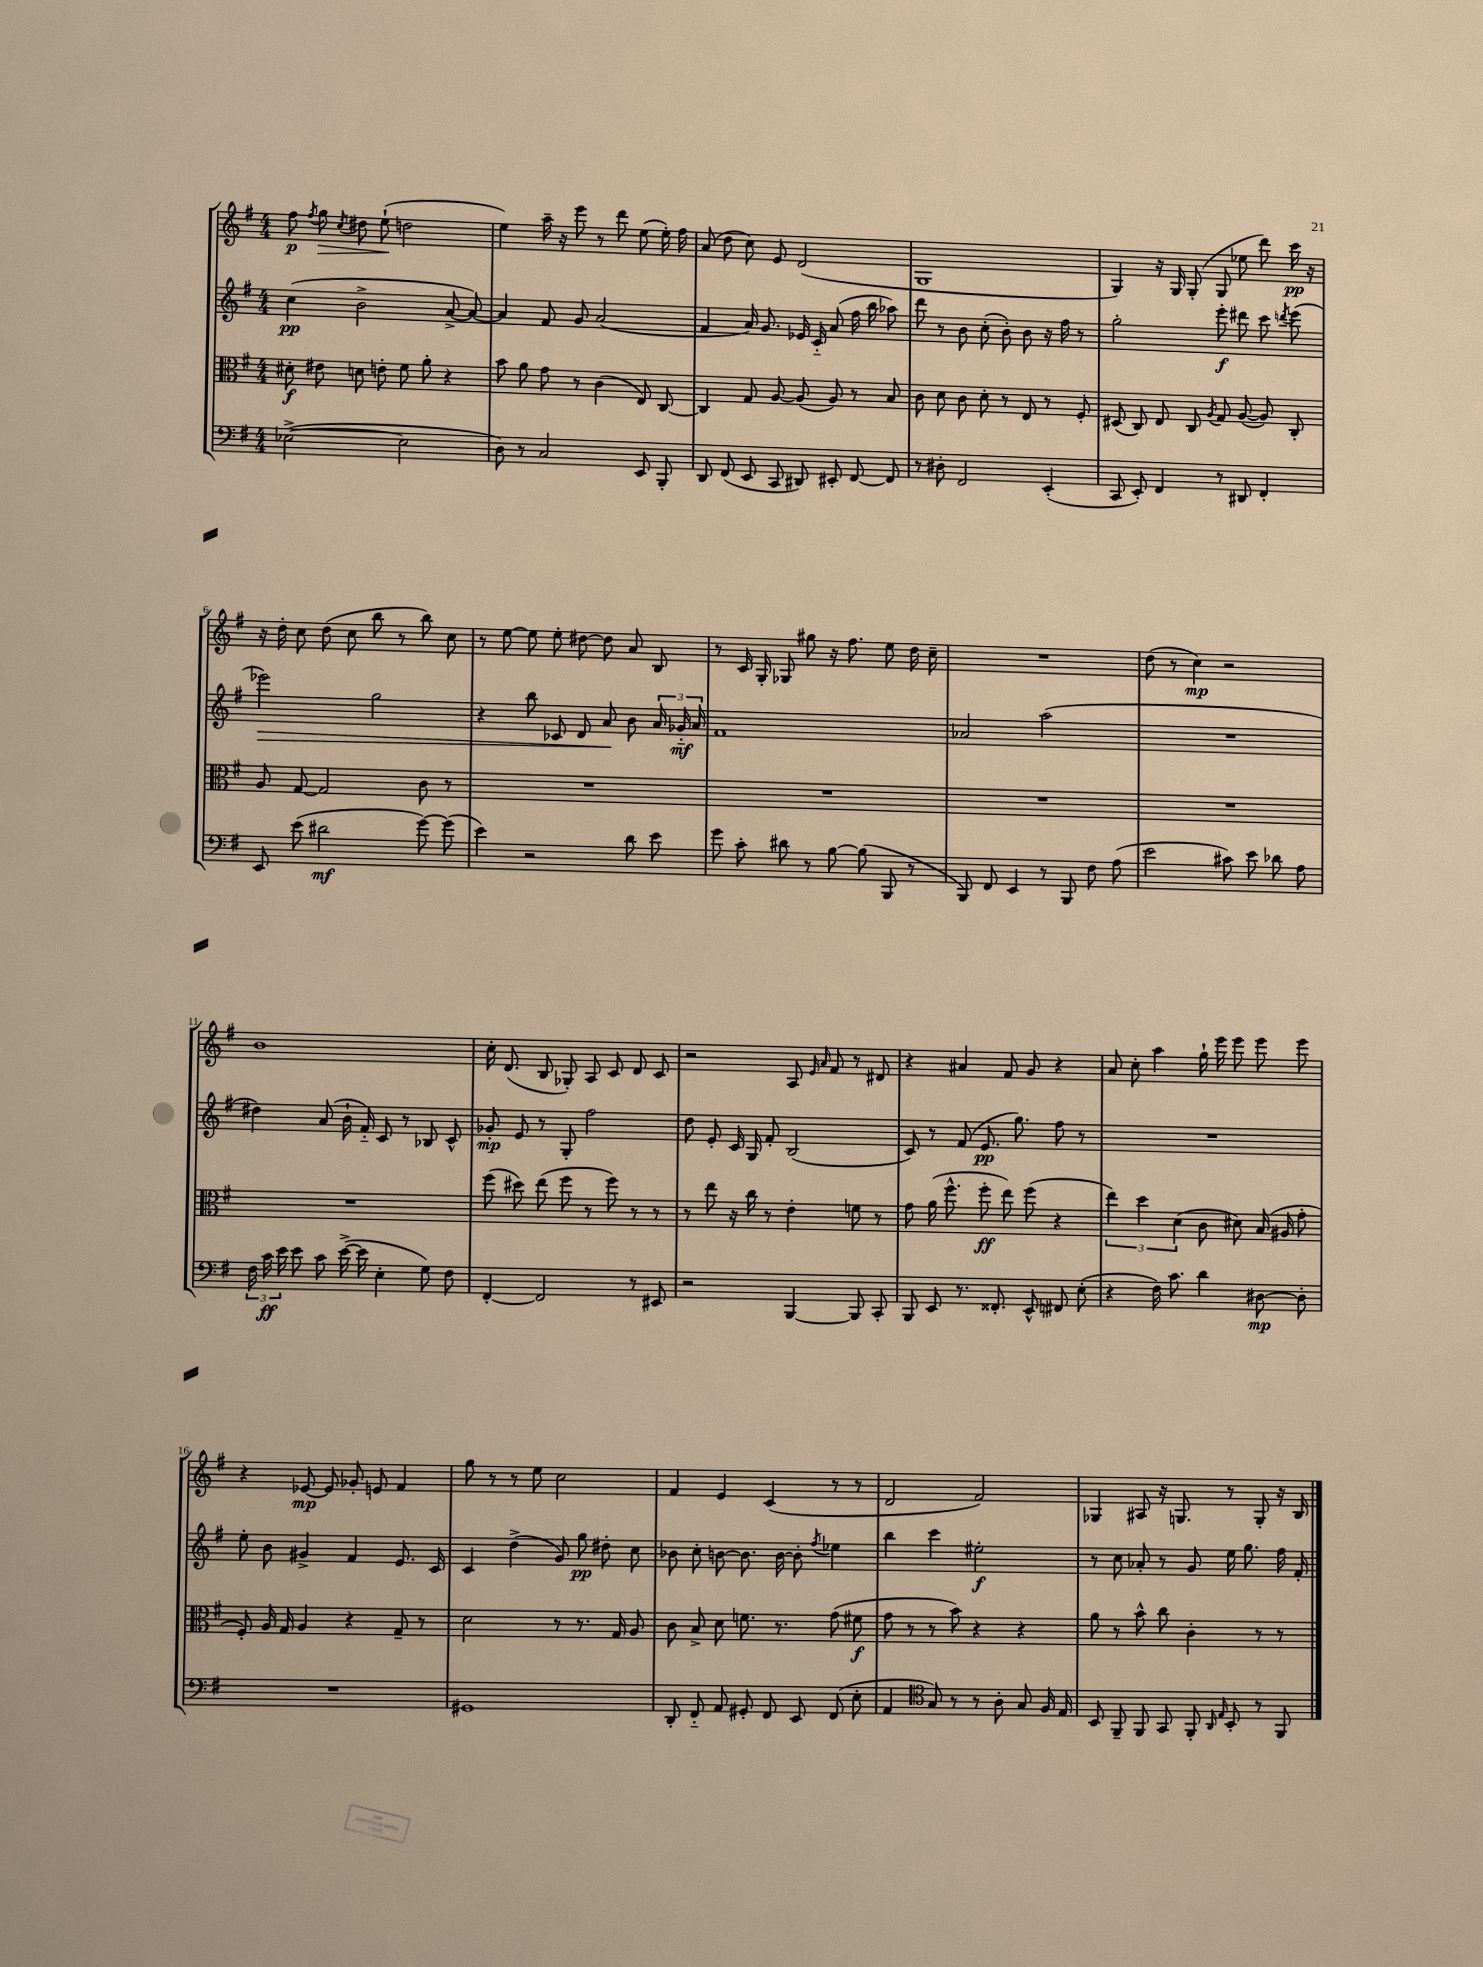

**kern	**kern	**kern	**kern
*staff4	*staff3	*staff2	*staff1
*clefF4	*clefC3	*clefG2	*clefG2
*k[f#]	*k[f#]	*k[f#]	*k[f#]
*M4/4	*M4/4	*M4/4	*M4/4
([2E-^\	8d#'\	(4cc\	8ff#\
.	.	.	8qff#/
.	8e#\	.	8gg\
.	.	.	8qcc/
.	8d\	2b^\	8dd#\
.	8e'\	.	(8ee`\
2E-\]	8f#\	.	2dd\
.	8a'\	.	.
.	4r	[8a^/	.
.	.	8a/_)	.
=	=	=	=
8D\)	8b\	4a/]	4ee\)
8r	8a\	.	.
2C/	8g\	8f#/	16aa~\
.	.	.	16r
.	8r	8g/	8eee\
.	(4c\	(2a/	8r
.	.	.	8ddd\
8EE/	8E/)	.	(8ee\
8BBB'/	[8C/	.	16ee'\)
.	.	.	16ff#\
=	=	=	=
8DD/	4C/]	4f#/	(8a/
(8FF#/	.	.	8dd\
8EE/	8G/	16a/)	8cc\)
.	.	8.g/	.
8CC/	[8A/	.	8e/
8DD#/)	(8A/]	16e-/	(2d/
.	.	16c'~/	.
8EE#'/	8A/)	(8a/	.
[8FF#/	8r	16ff#\	.
.	.	16bb\	.
8FF#/]	8B/	8aa-\)	.
=	=	=	=
8r	8c\	8ddd\	1G
8D#'\	8d\	8r	.
2FF#/	8c\	8b\	.
.	8d'\	(8cc'\	.
.	8r	8b'\)	.
.	8E/	8b\	.
(4EE'/	8r	16r	.
.	.	16ff#\	.
.	8F#'/	8r	.
=	=	=	=
8CC/	(8D#/	2gg'\	4G/)
8EE'/)	8C/)	.	.
4FF#/	8E/	.	16r
.	.	.	16G/
.	8C/	.	(8G'/
.	8qA/	.	.
8r	8G/	8eee'\	8G/
8DD#/	([8A/	8ddd#\	8ee-\
4FF#'/	8A/])	8ccc\	8ddd\)
.	.	8qddd/	.
.	8C'/	(8eee\	16ccc\
.	.	.	16r
=	=	=	=
8EE/	8A/	2eee-\)	16r
.	.	.	16dd'\
(8e\	[8G/	.	8cc\
2d#\	2G/]	.	(8dd\
.	.	.	8cc\
.	.	2gg\	8bb\
.	.	.	8r
[8g\)	8c\	.	8bb\)
(8g\]	8r	.	8cc\
=	=	=	=
4e\)	1r	4r	8r
.	.	.	[8ee\
2r	.	8bb\	8ee\]
.	.	8c-/	8ee'\
.	.	8d/	[8dd#\
.	.	8a/	8dd#\]
8d\	.	8b\	8a/
8e\	.	24a/	8B/
.	.	24g-'~/	.
.	.	24a/	.
=	=	=	=
8g\	1r	1f#	8r
8c'\	.	.	16c/
.	.	.	16G'/
8d#\	.	.	8G-/
8r	.	.	8gg#\
[8B\	.	.	16r
.	.	.	8.ff#\
(8B\]	.	.	.
8BBB/	.	.	8ee\
8r	.	.	16dd\
.	.	.	16cc~\
=	=	=	=
8BBB/)	1r	2a-/	1r
8FF#/	.	.	.
4EE/	.	.	.
8r	.	(2aa\	.
8BBB/	.	.	.
8F#\	.	.	.
(8A\	.	.	.
=	=	=	=
2e\	1r	1r	(8dd\
.	.	.	8r
.	.	.	4cc\)
8c#\)	.	.	2r
8e\	.	.	.
8d-\	.	.	.
8A\	.	.	.
=	=	=	=
24F#\	1r	4dd#\)	1b
24c\	.	.	.
24e\	.	.	.
8e\	.	.	.
8c\	.	(8a/	.
([16e^\	.	16b`\	.
16e\]	.	16f#'~/)	.
4E'\	.	8c/	.
.	.	8r	.
8G\)	.	8B-/	.
8F#\	.	8c^^/	.
=	=	=	=
[4FF#'/	(8ff#\	8g-'/	16cc'\
.	.	.	(8.d/
.	8dd#\)	8e/	.
2FF#/]	(8ee\	8r	8B/
.	8ff#\	8G'/	8G-'/)
.	8r	2ff#\	8A/
.	8ff#\)	.	8c/
8r	8r	.	8d/
8EE#/	8r	.	8c/
=	=	=	=
2r	8r	8dd\	2r
.	8ee\	8e'/	.
.	16r	16c/	.
.	16cc\	16G/	.
.	8r	8f#'/	.
[4BBB/	4e'\	(2B/	8A/
.	.	.	16qqe/
.	.	.	16qqa/
.	.	.	8f#/
8BBB/]	8f\	.	8r
8CC'/	8r	.	8d#/
=	=	=	=
8BBB/	8g\	8c/)	4r
8EE/	(16a\	8r	.
.	8.ff#^^\	.	.
8.r	.	(8f#/	4a#/
.	8ff#'\	8.e/	.
8.FF##'/	.	.	.
.	8ee\)	.	8f#/
.	.	8.gg\)	.
8EE^^/	(8ff#\	.	8g/
8FF#/	4r	8ff#\	4r
(8E'\	.	8r	.
=	=	=	=
4r	6ee\)	1r	8a/
.	.	.	8cc'\
.	6dd\	.	.
16F#\)	.	.	4aa\
8.c\	.	.	.
.	(6d\	.	.
4d\	8c\	.	16gg`\
.	.	.	16eee\
.	8d#\)	.	8eee\
[8D#\	(16B/	.	8eee\
.	16A#/	.	.
8D#'\]	8g'\	.	8eee\
=	=	=	=
1r	8F#'/)	8ee'\	4r
.	16A/	8b\	.
.	16G/	.	.
.	4A/	4g#^/	[8e-/
.	.	.	8e-/]
.	4r	4f#/	8g-'/
.	.	.	8e/
.	8G~/	8.e/	4f#/
.	8r	.	.
.	.	16c/	.
=	=	=	=
1GG#	2d\	4c/	8gg\
.	.	.	8r
.	.	(4dd^\	8r
.	.	.	8ee\
.	8r	8g/)	2cc\
.	8.r	8gg\	.
.	.	8dd#'\	.
.	16G/	.	.
.	8A/	8cc\	.
=	=	=	=
8DD'/	8c\	8b-\	4f#/
8FF#'~/	8B^/	8cc'\	.
8AA/	8d\	[8b\	4e/
8GG#'/	8.f\	8.b\]	.
8FF#/	.	.	(4c/
.	8.r	[16b\	.
8EE/	.	8b'\]	.
.	.	8qff#/	.
(8FF#/	(8g\	4ee-\	8r
8E'\	8f#\	.	8r
=	=	=	=
4AA/	8g\	4bb\	2d/
.	8r	.	.
*clefC4	*	*	*
8G/)	8r	4ccc\	.
8r	8b\)	.	.
8r	4r	2ee#'\	2f#/)
8A'\	.	.	.
8G/	4r	.	.
16F#/	.	.	.
16E/	.	.	.
=	=	=	=
8BB/	8a\	8r	4G-/
8FF#~/	8r	8cc\	.
8FF#/	8b^^\	8a-'/	8A#/
8GG/	8cc\	8r	16r
.	.	.	8.G/
8FF#'/	4c'\	8g/	.
16qqAA/	.	.	.
16qqE/	.	.	.
8BB'/	.	16ee\	8r
.	.	8.gg\	.
8r	8r	.	8G'/
8FF#/	8r	16ff#\	16r
.	.	16f#'/	16B/
==	==	==	==
*-	*-	*-	*-
